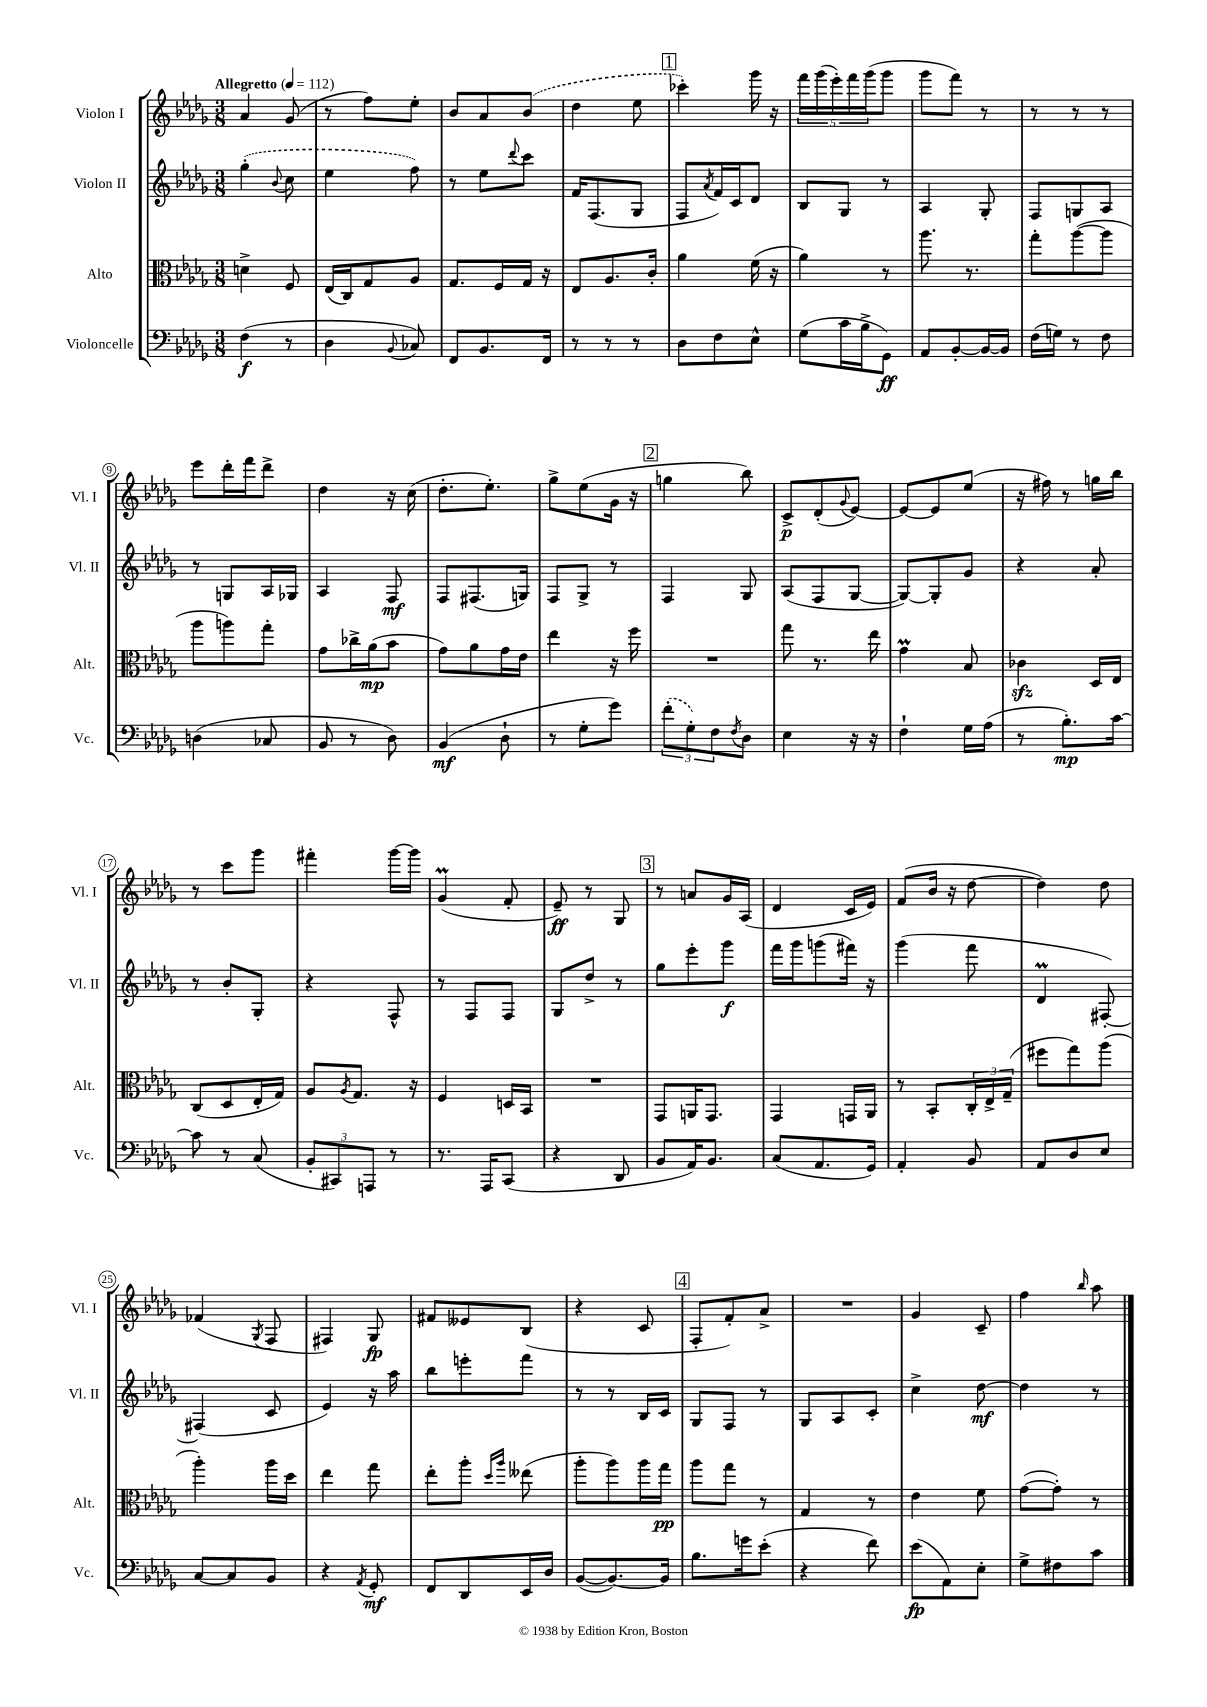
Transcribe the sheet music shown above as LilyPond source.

<<
\new StaffGroup <<
\new Staff = "s0" \with { instrumentName = "Violon I" shortInstrumentName = "Vl. I" } {
    \clef treble \key des \major \numericTimeSignature \time 3/8 \tempo "Allegretto" 4 = 112
    aes'4 ges'8( |
    r8 f''8) ees''8-. |
    bes'8 aes'8 \once \slurDashed bes'8( |
    des''4 ees''8 |
    \mark \markup { \box "1" } ces'''4-.) ges'''16 r16 |
    \tuplet 5/4 { f'''16 ges'''16( ees'''16-.) f'''16 ges'''16( } ges'''8 |
    ges'''8 f'''8) r8 |
    r8 r8 r8 |
    ees'''8 des'''16-. f'''16 des'''8-> |
    des''4 r16 c''16( |
    des''8.-. ees''8.-.) |
    ges''8-> ees''8( ges'16 r16 |
    \mark \markup { \box "2" } g''4 bes''8) |
    c'8->\p des'8-.( \appoggiatura { ges'8 } ees'8~) |
    ees'8~ ees'8 ees''8( |
    r16 fis''16) r8 g''16 bes''16 |
    r8 c'''8 ges'''8 |
    fis'''4-. ges'''16~ ges'''16 |
    ges'4\prall( f'8-. |
    ees'8--\ff) r8 ges8 |
    \mark \markup { \box "3" } r8 a'8 ges'16 aes16( |
    des'4 c'16 ees'16) |
    f'8( bes'16 r16 des''8~ |
    des''4) des''8 |
    fes'4( \acciaccatura { ges8 } f8 |
    fis4) ges8\fp |
    fis'8 eeses'8 bes8( |
    r4 c'8 |
    \mark \markup { \box "4" } f8-. f'8-.) aes'8-> |
    R4. |
    ges'4 c'8-- |
    f''4 \grace { bes''16 } aes''8 \bar "|." |
}
\new Staff = "s1" \with { instrumentName = "Violon II" shortInstrumentName = "Vl. II" } {
    \clef treble \key des \major \numericTimeSignature \time 3/8
    \once \slurDashed ges''4-.( \appoggiatura { bes'8 } c''8 |
    ees''4 f''8) |
    r8 ees''8 \appoggiatura { des'''8 } c'''8 |
    f'16 f8.( ges8 |
    \mark \markup { \box "1" } f8 \acciaccatura { aes'8 } f'16) c'16 des'8 |
    bes8 ges8 r8 |
    aes4 ges8-. |
    f8 g8 aes8 |
    r8 g8 aes16 ges16 |
    aes4 f8\mf |
    f8 fis8.( g16) |
    f8 ges8-> r8 |
    \mark \markup { \box "2" } f4 ges8 |
    aes8( f8 ges8~ |
    ges8~) ges8-. ges'8 |
    r4 aes'8-. |
    r8 bes'8-. ges8-. |
    r4 f8-^ |
    r8 f8 f8 |
    ges8 des''8-> r8 |
    \mark \markup { \box "3" } ges''8 ees'''8-. ges'''8\f |
    f'''16 ges'''16 g'''8( fis'''16) r16 |
    ges'''4( f'''8 |
    des'4\prall fis8~-.) |
    fis4( c'8 |
    ees'4) r16 aes''16 |
    bes''8 e'''8-. f'''8 |
    r8 r8 bes16 c'16 |
    \mark \markup { \box "4" } ges8 f8 r8 |
    ges8 aes8 c'8-. |
    c''4-> des''8~\mf |
    des''4 r8 \bar "|." |
}
\new Staff = "s2" \with { instrumentName = "Alto" shortInstrumentName = "Alt." } {
    \clef alto \key des \major \numericTimeSignature \time 3/8
    d'4-> f8 |
    ees16( c16) ges8 aes8 |
    ges8. f16 ges16 r16 |
    ees8 aes8. c'16-. |
    \mark \markup { \box "1" } aes'4 f'16( r16 |
    aes'4) r8 |
    aes''8. r8. |
    ges''8-. aes''8~( aes''8 |
    aes''8 a''8) ges''8-. |
    ges'8 ces''16-> aes'16\mp( bes'8 |
    ges'8) aes'8 ges'16 ees'16 |
    ees''4 r16 f''16 |
    \mark \markup { \box "2" } R4. |
    ges''8 r8. ees''16 |
    ges'4\prall bes8 |
    ces'4\sfz des16 ees16 |
    c8( des8 ees16-. ges16) |
    aes8 \acciaccatura { aes8 } ges8. r16 |
    f4 d16 bes,16 |
    R4. |
    \mark \markup { \box "3" } ges,8 a,16 ges,8. |
    ges,4 g,16 aes,16 |
    r8 bes,8-. \tuplet 3/2 { c16-. ees16-> ges16--( } |
    fis''8 ges''8) aes''8( |
    aes''4-.) aes''16 des''16 |
    ees''4 ges''8 |
    ees''8-. aes''8-. \grace { des''16 aes''16 } eeses''8( |
    aes''8-. aes''8) aes''16 ges''16\pp |
    \mark \markup { \box "4" } aes''8 ges''8 r8 |
    ges4 r8 |
    ees'4 f'8 |
    ges'8~( ges'8-.) r8 \bar "|." |
}
\new Staff = "s3" \with { instrumentName = "Violoncelle" shortInstrumentName = "Vc." } {
    \clef bass \key des \major \numericTimeSignature \time 3/8
    f4\f( r8 |
    des4 \appoggiatura { bes,8 } ces8) |
    f,8 bes,8. f,16 |
    r8 r8 r8 |
    \mark \markup { \box "1" } des8 f8 ees8-^ |
    ges8( c'16 bes16-> ges,8\ff) |
    aes,8 bes,8~-. bes,16~ bes,16 |
    f16( g16) r8 f8 |
    d4( ces8 |
    bes,8 r8 des8) |
    bes,4\mf( des8-! |
    r8 ges8-. ges'8) |
    \mark \markup { \box "2" } \tuplet 3/2 { \once \slurDashed f'8-.( ges8-.) f8 } \acciaccatura { f8 } des8 |
    ees4 r16 r16 |
    f4-! ges16 aes16( |
    r8 bes8.-.\mp) c'16~ |
    c'8 r8 c8( |
    \tuplet 3/2 { bes,8-. cis,8) a,,8 } r8 |
    r8. aes,,16 c,8( |
    r4 des,8 |
    \mark \markup { \box "3" } bes,8 aes,16) bes,8. |
    c8( aes,8. ges,16) |
    aes,4-. bes,8 |
    aes,8 des8 ees8 |
    c8~ c8 bes,8 |
    r4 \acciaccatura { aes,8 } ges,8-.\mf |
    f,8 des,8 ees,16 des16 |
    bes,8~( bes,8.~) bes,16 |
    \mark \markup { \box "4" } bes8. g'16 ees'8-.( |
    r4 f'8) |
    ees'8\fp( aes,8) ees8-. |
    ges8-> fis8 c'8 \bar "|." |
}
>>
>>
\layout { \context { \Score \override BarNumber.stencil = #(make-stencil-circler 0.1 0.3 ly:text-interface::print) } }
